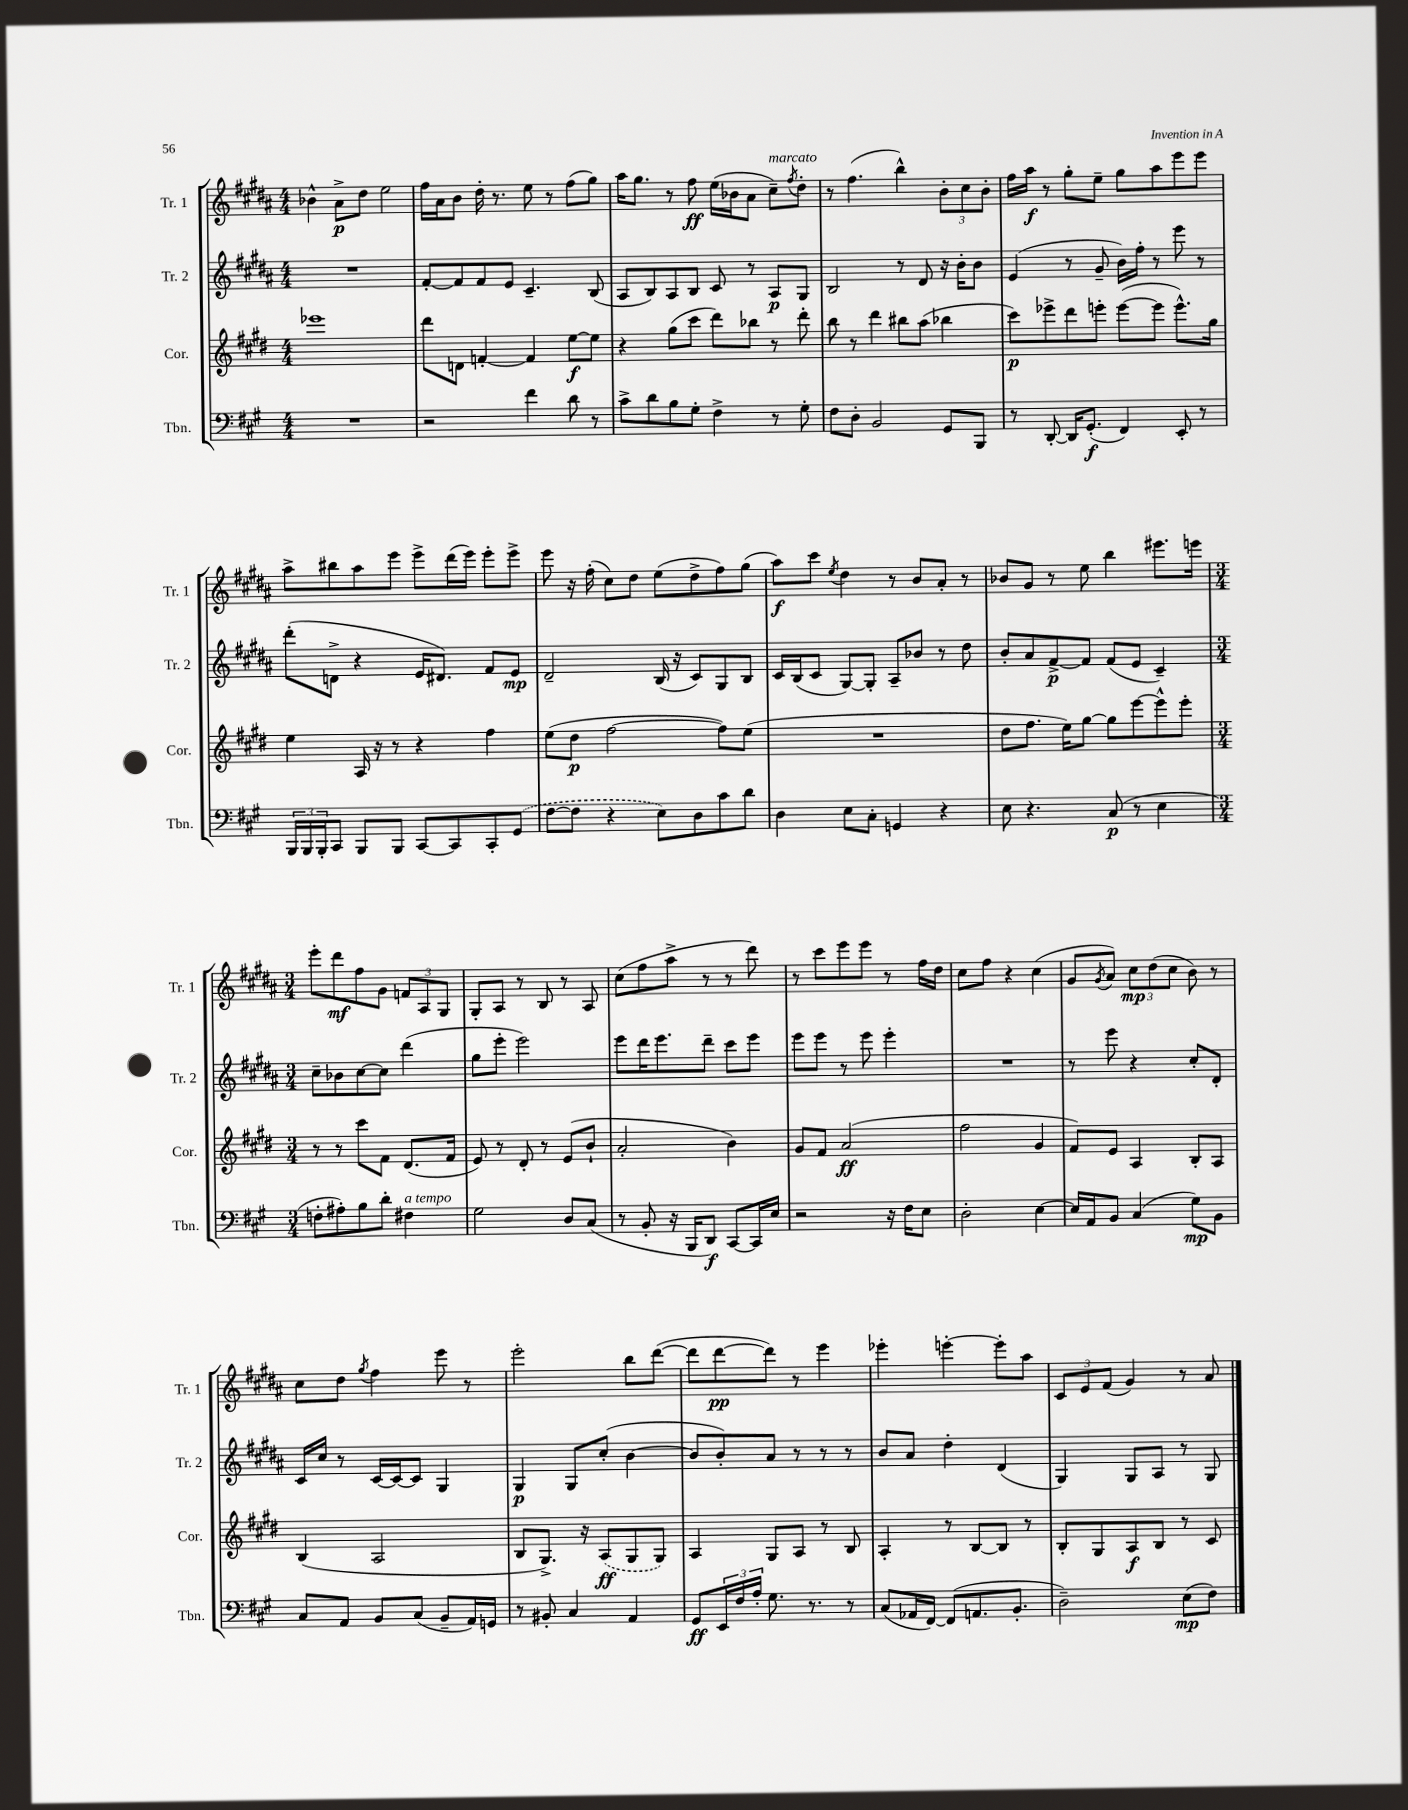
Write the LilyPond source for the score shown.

<<
\new StaffGroup <<
\new Staff = "s0" \with { instrumentName = "Tr. 1" shortInstrumentName = "Tr. 1" } {
    \clef treble \key b \major \numericTimeSignature \time 4/4
    bes'4-^ ais'8->\p dis''8 e''2 |
    fis''16 ais'16 b'8 dis''16-. r8. e''8 r8 fis''8( gis''8) |
    ais''16 gis''8. r8 fis''8\ff e''16( bes'16 ais'8 cis''8--^\markup { \italic "marcato" }) \acciaccatura { fis''8 } dis''8-. |
    r8 fis''4.( b''4-^) \tuplet 3/2 { b'8-. cis''8 b'8-. } |
    fis''16 ais''16\f r8 gis''8-. e''8-- gis''8 ais''8 e'''8 e'''8 |
    ais''8-> bis''8 ais''8 e'''8 e'''8-> dis'''16( e'''16) e'''8-. e'''8-> |
    e'''8 r16 fis''16-.( cis''8) dis''8 e''8( dis''8-> fis''8) gis''8( |
    ais''8\f) cis'''8 \acciaccatura { e''8 } dis''4 r8 b'8 ais'8-. r8 |
    bes'8 gis'8 r8 e''8 b''4 eis'''8. e'''16 |
    \numericTimeSignature \time 3/4 e'''8-. dis'''8\mf fis''8 gis'8 \tuplet 3/2 { f'8 ais8 gis8 } |
    gis8-. ais8 r8 b8 r8 ais8 |
    cis''8( fis''8 ais''8-> r8 r8 dis'''8) |
    r8 cis'''8 e'''8 e'''8 r8 fis''16 dis''16 |
    cis''8 fis''8 r4 cis''4( |
    gis'8 \acciaccatura { gis'8 } ais'8) \tuplet 3/2 { cis''8\mp dis''8( cis''8 } b'8) r8 |
    cis''8 dis''8 \acciaccatura { gis''8 } fis''4 e'''8 r8 |
    e'''2-. b''8 dis'''8~( |
    dis'''8 dis'''8~\pp dis'''8) r8 e'''4 |
    ees'''4-. e'''4~-. e'''8-. ais''8 |
    \tuplet 3/2 { cis'8 e'8 fis'8( } gis'4) r8 ais'8 \bar "|." |
}
\new Staff = "s1" \with { instrumentName = "Tr. 2" shortInstrumentName = "Tr. 2" } {
    \clef treble \key b \major \numericTimeSignature \time 4/4
    R1 |
    fis'8~-. fis'8 fis'8 e'8 cis'4.-- b8( |
    ais8 b8) ais8 b8 cis'8 r8 ais8\p gis8 |
    b2 r8 dis'8 r16 b'16-. b'8 |
    e'4( r8 gis'8-- b'16) fis''16-. r8 e'''8 r8 |
    dis'''8-.( d'8-> r4 e'16 dis'8.) fis'8 e'8\mp |
    dis'2-- b16( r16 cis'8) gis8 b8 |
    cis'16 b16( cis'8 gis8~) gis8-. ais8-- bes'8 r8 dis''8 |
    b'8-. ais'8 fis'8~->\p fis'8 fis'8( e'8 cis'4--) |
    \numericTimeSignature \time 3/4 cis''8-- bes'8 cis''8~ cis''8 dis'''4( |
    gis''8 e'''8-. e'''2) |
    e'''8 dis'''16 e'''8. dis'''8-- cis'''8 e'''8 |
    e'''8 e'''8 r8 e'''8 e'''4-. |
    R2. |
    r8 e'''8 r4 cis''8-. dis'8-. |
    cis'16 cis''16 r8 cis'16~ cis'16~ cis'8 gis4 |
    gis4\p gis8 cis''8-.( b'4~ |
    b'8 b'8-.) ais'8 r8 r8 r8 |
    b'8 ais'8 dis''4-. dis'4( |
    gis4) gis8 ais8 r8 gis8 \bar "|." |
}
\new Staff = "s2" \with { instrumentName = "Cor." shortInstrumentName = "Cor." } {
    \clef treble \key e \major \numericTimeSignature \time 4/4
    ees'''1 |
    dis'''8 d'8 f'4~-. f'4 e''8~\f e''8 |
    r4 gis''8( cis'''8 dis'''8) bes''8 r8 dis'''8-. |
    b''8 r8 dis'''4 bis''8 a''8( bes''4 |
    cis'''8\p) ees'''8-> dis'''8 e'''8-. e'''8~( e'''8 e'''8.-^) gis''16 |
    e''4 a16 r16 r8 r4 fis''4 |
    e''8( dis''8\p fis''2~ fis''8) e''8( |
    R1 |
    dis''8 fis''8. e''16) gis''8~ gis''8 e'''8~ e'''8-^ e'''8-. |
    \numericTimeSignature \time 3/4 r8 r8 cis'''8 fis'8 dis'8.( fis'16 |
    e'8) r8 dis'8-. r8 e'8( b'8-! |
    a'2-. b'4) |
    gis'8 fis'8 a'2\ff( |
    fis''2 gis'4 |
    fis'8) e'8 a4 b8-. a8 |
    b4( a2 |
    b8 gis8.->) r16 \once \slurDashed a8\ff( gis8 gis8) |
    a4 gis8 a8 r8 b8 |
    a4-. r8 b8~ b8 r8 |
    b8-. gis8 a8\f b8 r8 cis'8 \bar "|." |
}
\new Staff = "s3" \with { instrumentName = "Tbn." shortInstrumentName = "Tbn." } {
    \clef bass \key a \major \numericTimeSignature \time 4/4
    R1 |
    r2 fis'4 d'8 r8 |
    cis'8-> d'8 b8 gis8-. fis4-> r8 gis8-. |
    fis8 d8-. b,2 gis,8 b,,8 |
    r8 d,8~-. d,16 gis,8.-.\f( fis,4) e,8-. r8 |
    \tuplet 3/2 { b,,16 b,,16 b,,16-. } cis,8 b,,8 b,,8 cis,8~ cis,8 cis,8-. \once \slurDashed gis,8( |
    fis8~ fis8 r4 e8) d8 cis'8 d'8 |
    d4 e8 cis8-. g,4 r4 |
    e8 r4. cis8\p( r8 e4 |
    \numericTimeSignature \time 3/4 f8-. ais8-.) b8 d'8-. fis4^\markup { \italic "a tempo" } |
    gis2 d8 cis8( |
    r8 b,8-. r16 b,,16 d,8\f) cis,8~ cis,16 e16 |
    r2 r16 fis16 e8 |
    d2-. e4~ |
    e16 a,16 b,8 cis4( gis8\mp) b,8 |
    cis8 a,8 b,8 cis8( b,8-- a,16) g,16 |
    r8 bis,8-. cis4 a,4 |
    gis,8\ff \tuplet 3/2 { e,16 fis16 a16-. } gis8. r8. r8 |
    cis8( aes,16 fis,16~) fis,8( a,8. b,8.-. |
    d2--) e8\mp( fis8) \bar "|." |
}
>>
>>
\layout { \context { \Score \remove "Bar_number_engraver" } }
